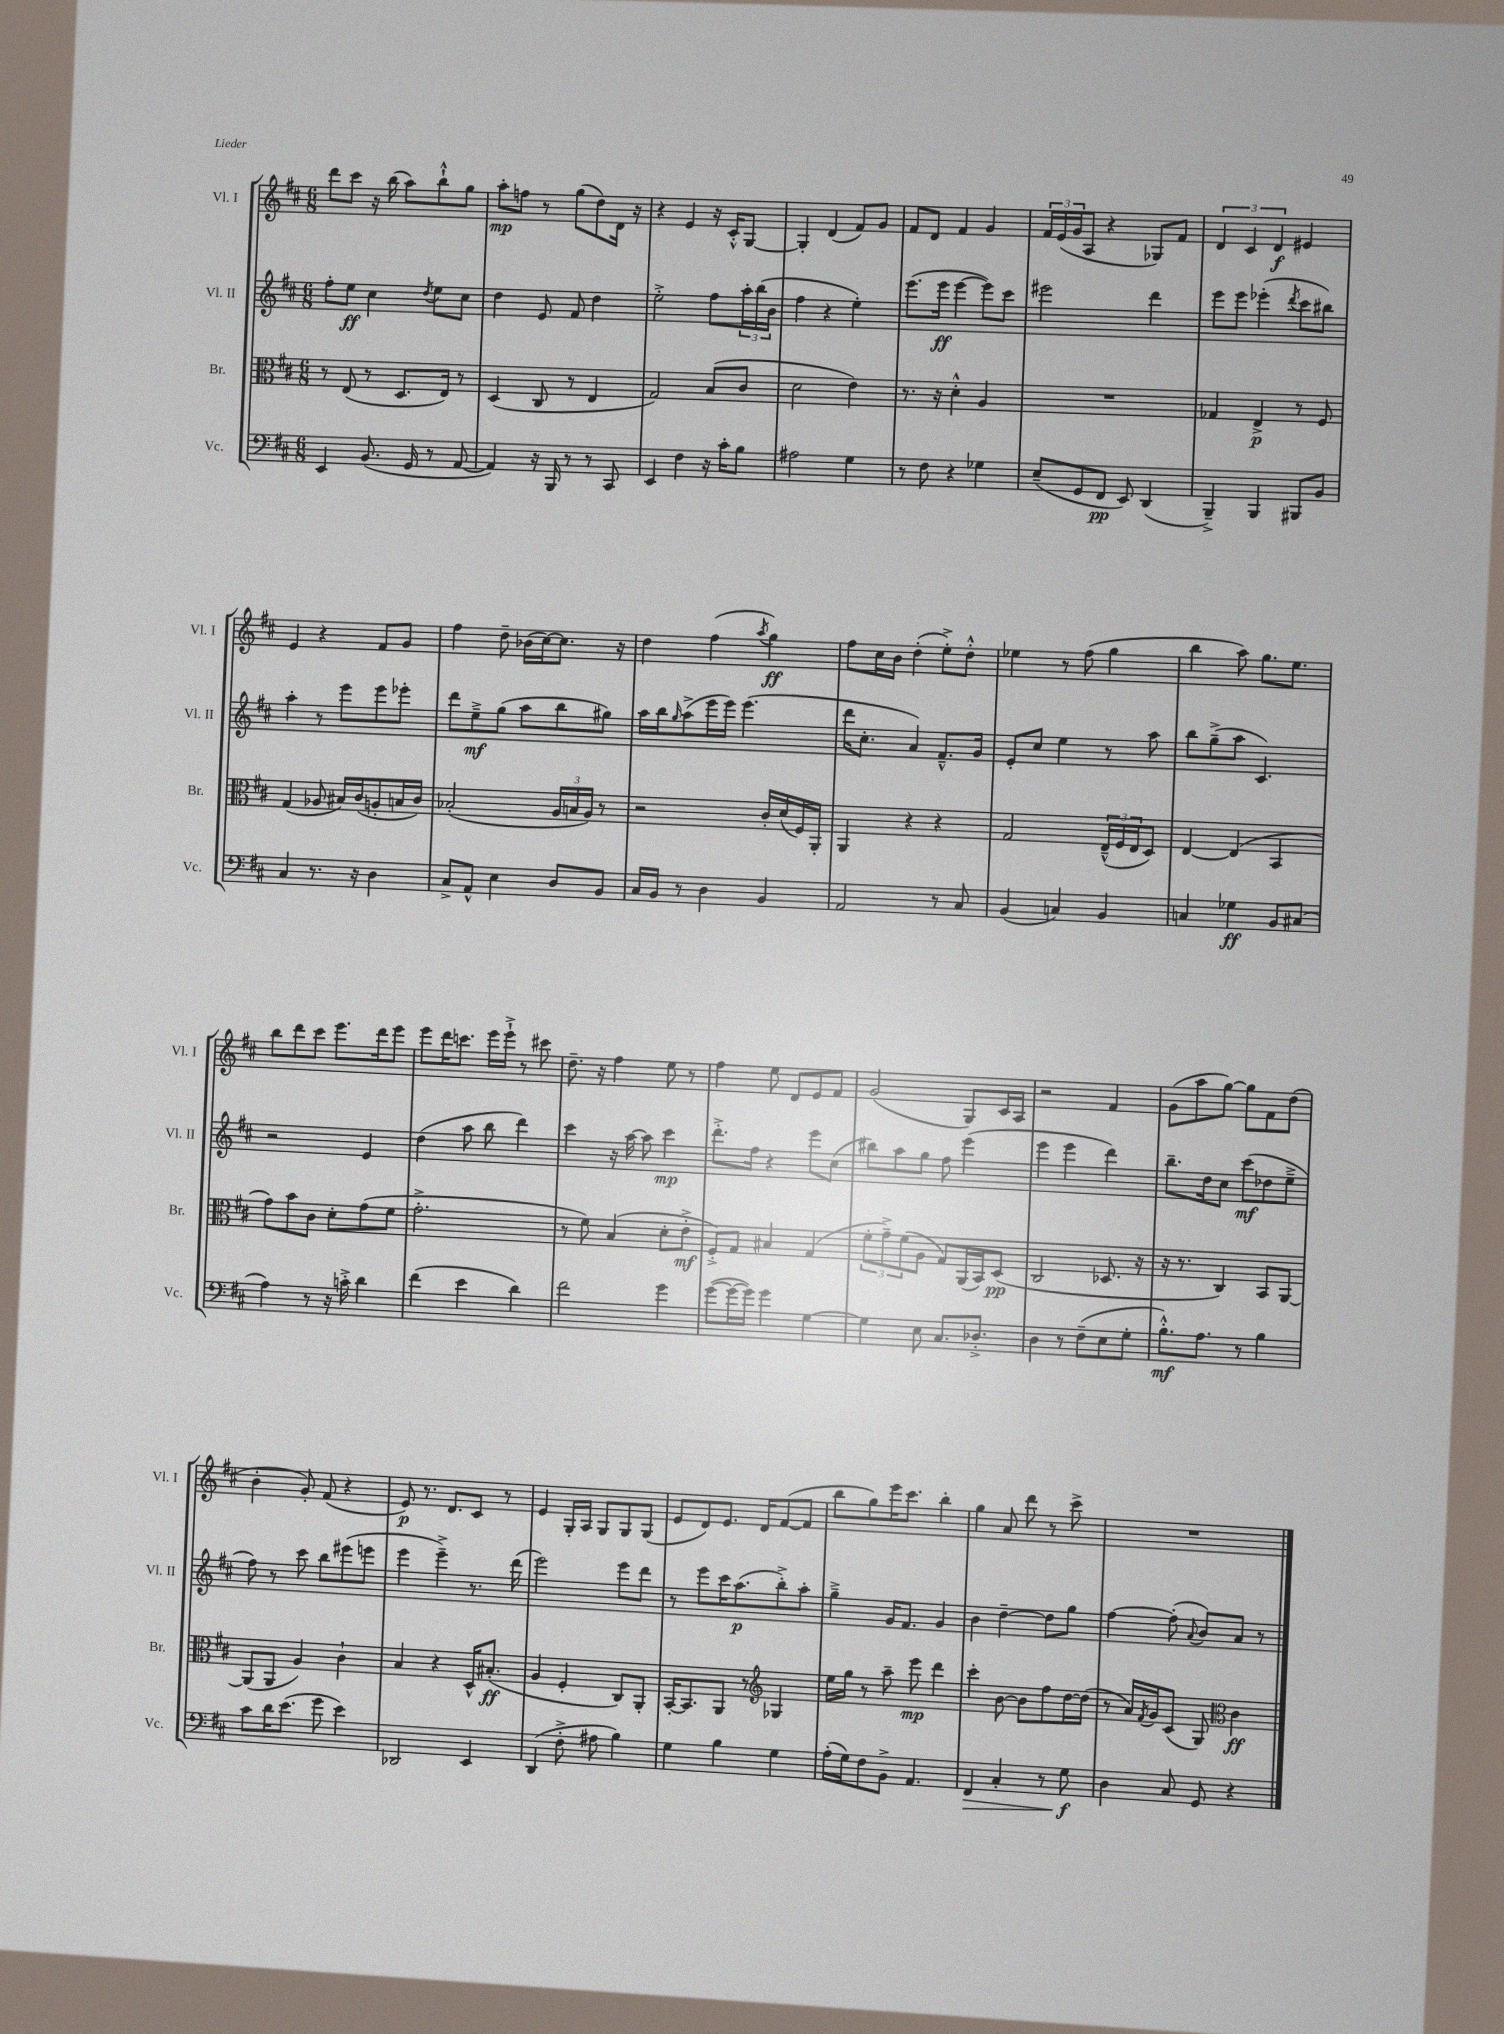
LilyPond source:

<<
\new StaffGroup <<
\new Staff = "s0" \with { instrumentName = "Vl. I" shortInstrumentName = "Vl. I" } {
    \clef treble \key d \major \numericTimeSignature \time 6/8
    d'''8 cis'''8 r16 b''16( a''8) b''8-!-^ g''8 |
    a''8-.\mp f''8 r8 g''8( d''8) d'16 r16 |
    r4 e'4 r16 cis'16-.-^ g8~ |
    g4-. d'4( fis'8) g'8 |
    fis'8 d'8 fis'4 g'4 |
    \tuplet 3/2 { fis'16 e'16( g'16 } a8 r4 ges8) fis'8 |
    \tuplet 3/2 { d'4 cis'4 d'4\f } eis'4 |
    e'4 r4 fis'8 g'8 |
    fis''4 d''8-- bes'16( cis''16~) cis''8. r16 |
    d''4 fis''4( \acciaccatura { a''8 } g''4\ff) |
    fis''8 cis''16 b'16 d''4-.( e''8-.->) d''8-.-^ |
    ees''4 r8 fis''8( g''4 |
    b''4 a''8) g''8. e''8. |
    b''8 d'''8 cis'''8 e'''8. d'''16 e'''8 |
    e'''8 d'''16 c'''8. e'''16 e'''16-!-> r8 cis'''8 |
    d''8.-- r16 fis''4 e''8 r8 |
    fis''4 e''8 d'8 e'8 fis'8 |
    g'2( g8) cis'16 a16 |
    r2 fis'4 |
    g'8( a''8 g''8~) g''8 fis'8 d''8( |
    b'4-. g'8-.) fis'8( r4 |
    e'8\p) r8. d'8. cis'8 r8 |
    e'4 g16-. a16 g8 g8 g8( |
    e'8 d'8) e'8. d'16 fis'8~( fis'8 |
    b''8 g''8) e'''16 cis'''8. b''4-. |
    g''4 a'8 d'''8 r8 cis'''8-> |
    R2. \bar "|." |
}
\new Staff = "s1" \with { instrumentName = "Vl. II" shortInstrumentName = "Vl. II" } {
    \clef treble \key d \major \numericTimeSignature \time 6/8
    fis''8-. e''8\ff cis''4 \acciaccatura { d''8 } e''8 cis''8 |
    d''4 e'8 fis'8 d''4 |
    e''2-.-> fis''8 \tuplet 3/2 { a''16-. b''16( b'16 } |
    fis''4 r4 e''4-.) |
    e'''8.( e'''16\ff e'''4~ e'''8) cis'''8 |
    eis'''2 d'''4 |
    e'''8 e'''8 ees'''4-.( \acciaccatura { d'''8 } cis'''8 bis''8) |
    a''4-. r8 e'''8 e'''8 ees'''8-. |
    d'''8 e''8--->\mf g''8( a''8 b''8 gis''8) |
    a''16 b''16 \grace { g''16 } a''8->( e'''16 e'''16) e'''4.( |
    d'''16 cis''8.-. a'4) fis'8.---^ g'16 |
    e'8-. cis''8 e''4 r8 a''8 |
    b''8 g''8--->( a''8 cis'4.) |
    r2 e'4 |
    d''4( a''8 b''8 d'''4) |
    cis'''4 r16 a''16~ a''8 cis'''4\mp |
    d'''8.-.-> fis''16 r4 e'''8 cis''8( |
    bis''8) a''8 g''8 fis''8 e'''4( |
    e'''4 e'''4 d'''4) |
    b''8.-- d''16 cis''8 cis'''8\mf( des''8 e''8---> |
    fis''8) r8 cis'''8 b''8 eis'''8( e'''8 |
    e'''4 e'''4--->) r8. d'''16( |
    e'''2) e'''8 d'''8 |
    r8 e'''8 cis'''16 a''8.\p( b''8-.->) a''8-. |
    g''4---> g'16 fis'8. g'4 |
    b'4 d''4~-- d''8 g''8 |
    fis''4~ fis''8-.( \appoggiatura { a'8 } b'8) a'8 r8 \bar "|." |
}
\new Staff = "s2" \with { instrumentName = "Br." shortInstrumentName = "Br." } {
    \clef alto \key d \major \numericTimeSignature \time 6/8
    r8 e8( r8 d8. e16) r8 |
    d4( cis8 r8 e4 |
    g2) b8( cis'8 |
    d'2 e'4) |
    r8. r16 d'4-.-^ a4 |
    R2. |
    ges4 e4->\p r8 fis8 |
    g4( aes8 bis16) cis'16( a8-. b16 cis'16) |
    bes2-.( \tuplet 3/2 { a16 b16 a16) } r8 |
    r2 cis'16-. d'16( fis16) a,16-. |
    a,4 r4 r4 |
    g2 \tuplet 3/2 { e16---^( fis16 e16 } d8) |
    e4~ e4( b,4 |
    g'8) b'8 cis'8 d'8-. g'8( fis'8 |
    g'2.-.-> |
    r8 fis'8) b4( d'8-. e'8-.->\mf |
    fis8-.->) g8 bis4 g4( |
    \tuplet 3/2 { fis'8-. g'8--->) fis'8( } a8 g8) a,16( b,16) d8\pp( |
    cis2 des8. r16 |
    r16 r8. cis4) b,8 a,8~ |
    a,8( a,8 a4) cis'4-! |
    b4 r4 d16-^ bis8.-.\ff( |
    a4 fis4-. cis8) a,8-. |
    b,16~-. b,8. a,8 r8 \clef treble ges4 |
    e''16 g''16 r8 a''8-- e'''8\mp d'''4 |
    cis'''4-. b'8~ b'8 fis''8 d''16~ d''16( |
    r8 a'16) \acciaccatura { fis'8 } g'16 cis'8( g8) \clef alto cis'4\ff \bar "|." |
}
\new Staff = "s3" \with { instrumentName = "Vc." shortInstrumentName = "Vc." } {
    \clef bass \key d \major \numericTimeSignature \time 6/8
    e,4 b,8.( g,16 r8 a,8~ |
    a,4) r16 b,,16 r8 r8 cis,8 |
    e,4 fis4 r16 cis'16-. b8 |
    ais2 g4 |
    r8 fis8 r4 ges4 |
    e8--( g,8 fis,8\pp e,8) d,4( |
    b,,4--->) b,,4 bis,,8 b,8 |
    cis4 r8. r16 d4 |
    cis8-> a,8-^ e4 d8 b,8 |
    cis16 b,16 r8 d4 b,4 |
    a,2 r8 cis8 |
    b,4( c4) b,4 |
    c4 ges4\ff b,8 cis8( |
    a4) r8 r16 c'16-.-> d'4 |
    fis'4( e'4 d'4) |
    fis'2 g'4 |
    g'8~( g'16~ g'16) g'4 g4~ |
    g4 e8 cis8. des8.-.-> |
    d4 r8 fis8--( e8 g8-. |
    b8.-.-^\mf) a8. r8 b4 |
    cis'8 d'16 e'8.( g'8 e'4) |
    des,2 e,4 |
    d,4( fis8-.-> ais8 b4) |
    g4 b4 g4 |
    a16-.( g16) fis8 b,8-> a,4. |
    fis,4\> cis4-. r8 g8\f\! |
    d4 cis8 g,8 r4 \bar "|." |
}
>>
>>
\layout { \context { \Score \remove "Bar_number_engraver" } }
